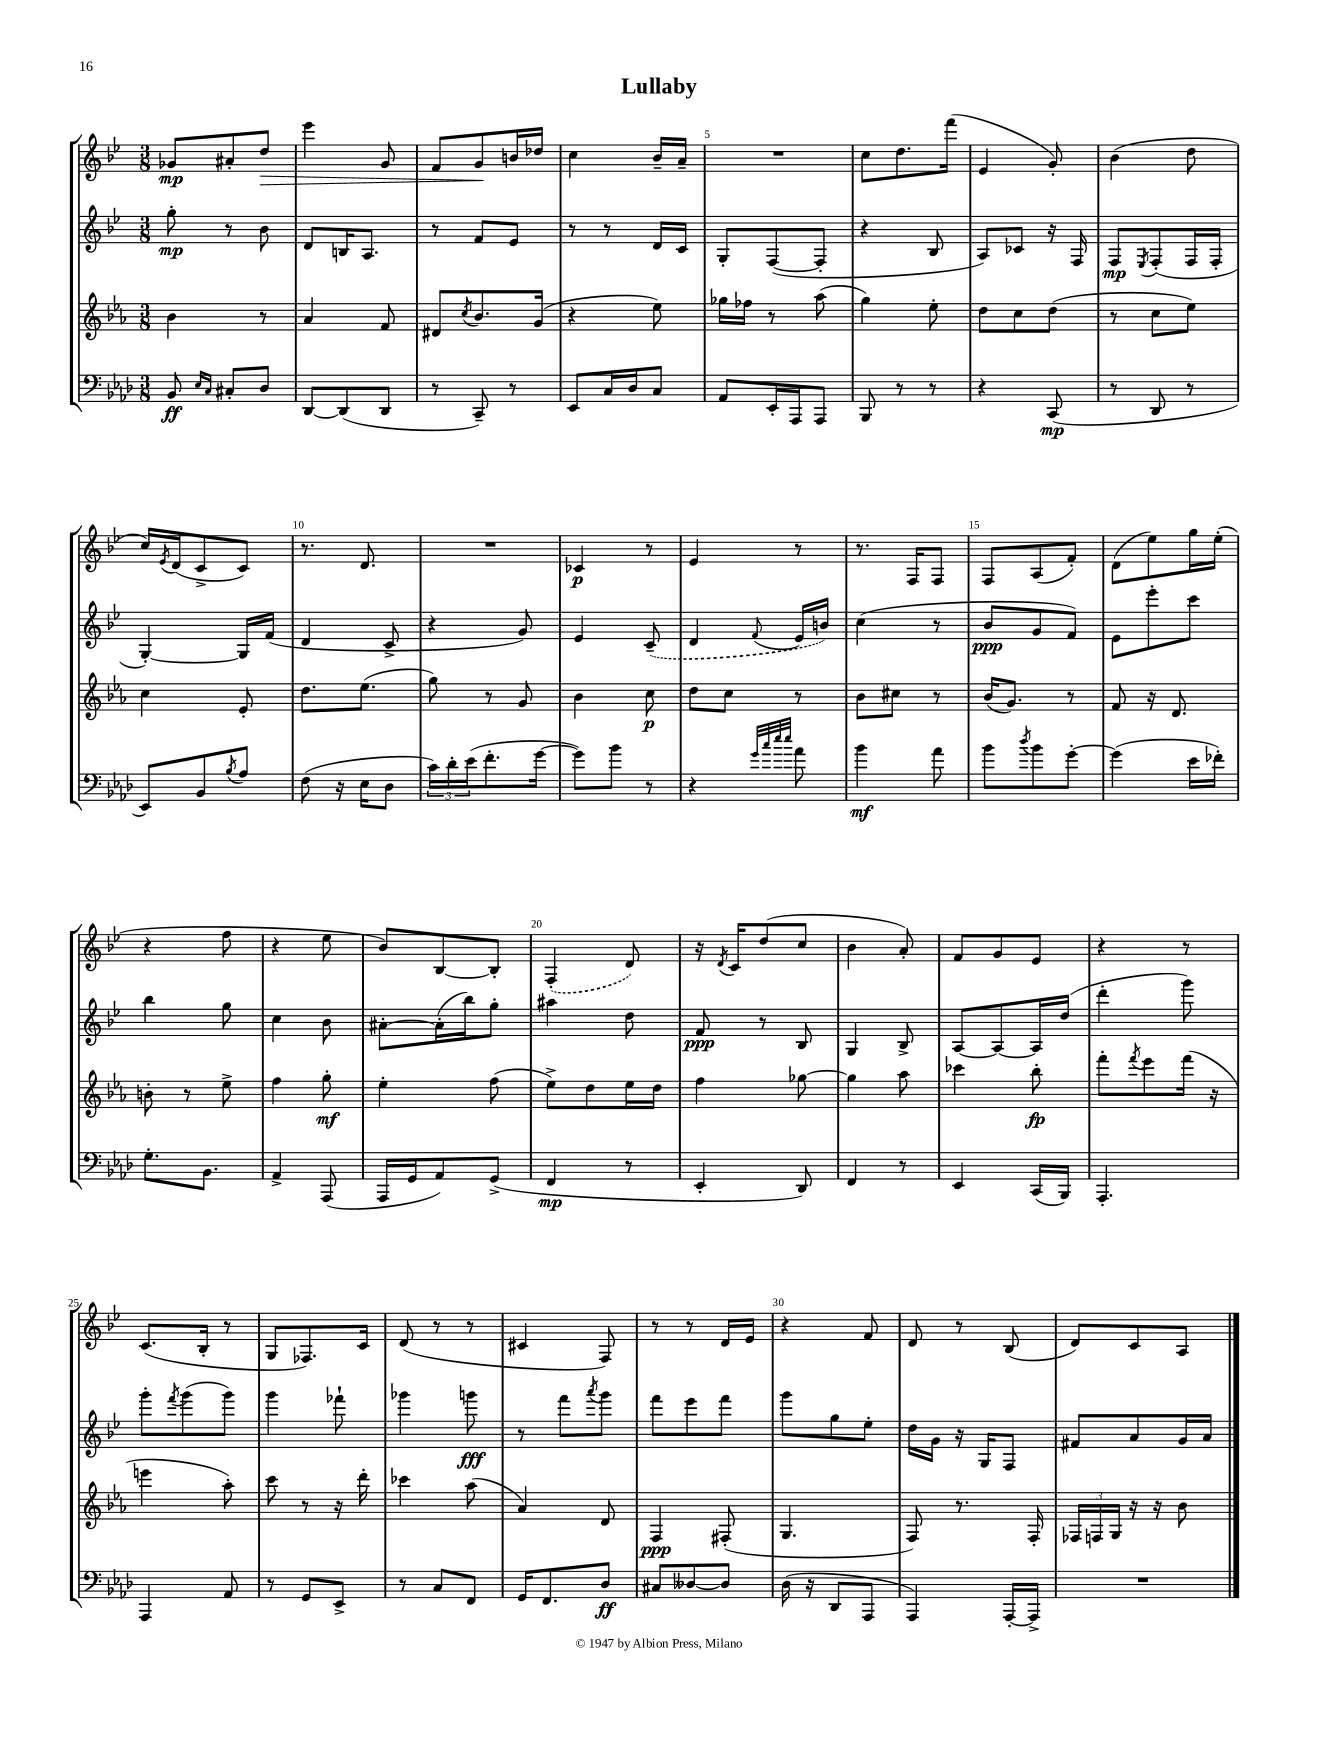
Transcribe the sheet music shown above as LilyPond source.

\header { title = "Lullaby" }
<<
\new StaffGroup <<
\new Staff = "s0" {
    \clef treble \key bes \major \numericTimeSignature \time 3/8
    ges'8\mp ais'8-. d''8\> |
    ees'''4 g'8 |
    f'8 g'8\! b'16 des''16 |
    c''4 bes'16-- a'16-- |
    R4. |
    c''8 d''8. f'''16( |
    ees'4 g'8-.) |
    bes'4( d''8 |
    c''16) \acciaccatura { ees'8 } d'16( c'8-> c'8) |
    r8. d'8. |
    R4. |
    ces'4\p r8 |
    ees'4 r8 |
    r8. f16 f8 |
    f8 a8( f'8-.) |
    d'8( ees''8) g''16 ees''16-.( |
    r4 f''8 |
    r4 ees''8 |
    bes'8) bes8~ bes8-. |
    \once \slurDashed f4-.( d'8) |
    r16 \acciaccatura { d'8 } c'16 d''8( c''8 |
    bes'4 a'8-.) |
    f'8 g'8 ees'8 |
    r4 r8 |
    c'8.( bes16-. r8 |
    g8 fes8.) c'16 |
    d'8( r8 r8 |
    cis'4 f8) |
    r8 r8 d'16 ees'16 |
    r4 f'8 |
    d'8 r8 bes8( |
    d'8) c'8 a8 \bar "|." |
}
\new Staff = "s1" {
    \clef treble \key bes \major \numericTimeSignature \time 3/8
    g''8-.\mp r8 bes'8 |
    d'8 b16 a8. |
    r8 f'8 ees'8 |
    r8 r8 d'16 c'16 |
    g8-. f8~( f8-. |
    r4 bes8 |
    a8) ces'8 r16 f16 |
    f8\mp \acciaccatura { ees8 } f8-.( f16 f16-. |
    g4~-.) g16 f'16( |
    d'4 c'8-> |
    r4 g'8) |
    ees'4 \once \slurDashed c'8--( |
    d'4 \appoggiatura { f'8 } ees'16 b'16) |
    c''4( r8 |
    bes'8\ppp g'8 f'8) |
    ees'8 ees'''8-. c'''8 |
    bes''4 g''8 |
    c''4 bes'8 |
    ais'8~-. ais'16-.( bes''16) g''8-. |
    ais''4 d''8 |
    f'8\ppp r8 bes8 |
    g4 bes8-> |
    a8~ a8~ a16 d''16( |
    d'''4-. g'''8) |
    g'''8-. \acciaccatura { f'''8 } g'''8( g'''8) |
    g'''4 fes'''8-! |
    ges'''4 g'''8\fff |
    r8 f'''8 \acciaccatura { a'''8 } g'''8 |
    f'''8 ees'''8 f'''8 |
    g'''8 g''8 ees''8-. |
    d''16 g'16 r16 g16 f8 |
    fis'8 a'8 g'16 a'16 \bar "|." |
}
\new Staff = "s2" {
    \clef treble \key ees \major \numericTimeSignature \time 3/8
    bes'4 r8 |
    aes'4 f'8 |
    dis'8 \acciaccatura { c''8 } bes'8. g'16( |
    r4 ees''8) |
    ges''16 fes''16 r8 aes''8( |
    g''4) ees''8-. |
    d''8 c''8 d''8( |
    r8 c''8 ees''8) |
    c''4 ees'8-. |
    d''8. ees''8.( |
    g''8) r8 g'8 |
    bes'4 c''8\p |
    d''8 c''8 r8 |
    bes'8 cis''8 r8 |
    bes'16( g'8.) r8 |
    f'8 r16 d'8. |
    b'8-. r8 ees''8-> |
    f''4 g''8-.\mf |
    ees''4-. f''8( |
    ees''8->) d''8 ees''16 d''16 |
    f''4 ges''8~ |
    ges''4 aes''8 |
    ces'''4 bes''8-.\fp |
    f'''8-. \acciaccatura { f'''8 } ees'''8 f'''16( r16 |
    e'''4 aes''8-.) |
    c'''8 r8 r16 d'''16-. |
    ces'''4 aes''8( |
    aes'4) d'8 |
    f4\ppp fis8-.( |
    g4. |
    f8) r8. f16-. |
    \tuplet 3/2 { fes16 f16 g16 } r16 r16 bes'8 \bar "|." |
}
\new Staff = "s3" {
    \clef bass \key aes \major \numericTimeSignature \time 3/8
    bes,8\ff \grace { ees16 c16 } cis8-. des8 |
    des,8~ des,8( des,8 |
    r8 c,8--) r8 |
    ees,8 c16 des16 c8 |
    aes,8 ees,16-. aes,,16 aes,,8 |
    bes,,8 r8 r8 |
    r4 c,8\mp( |
    r8 des,8 r8 |
    ees,8) bes,8 \acciaccatura { bes8 } aes8 |
    f8( r16 ees16 des8 |
    \tuplet 3/2 { c'16) des'16-. ees'16( } f'8.-. g'16~ |
    g'8) bes'8 r8 |
    r4 \grace { g'32 c''32 ees''32 ees''32 } aes'8 |
    bes'4\mf aes'8 |
    bes'8 \acciaccatura { des''8 } bes'8 g'8~-. |
    g'4( ees'16 fes'16-.) |
    g8.-. bes,8. |
    aes,4-> aes,,8( |
    aes,,16 g,16 aes,8) g,8->( |
    f,4\mp r8 |
    ees,4-. des,8) |
    f,4 r8 |
    ees,4 c,16( bes,,16) |
    aes,,4.-. |
    aes,,4 aes,8 |
    r8 g,8 ees,8-> |
    r8 c8 f,8 |
    g,16 f,8. des8\ff |
    cis8 deses8~ deses8 |
    des16( r16 des,8 aes,,8 |
    aes,,4) aes,,16~-. aes,,16-> |
    R4. \bar "|." |
}
>>
>>
\layout { \context { \Score \override BarNumber.break-visibility = ##(#f #t #t) barNumberVisibility = #(every-nth-bar-number-visible 5) } }
